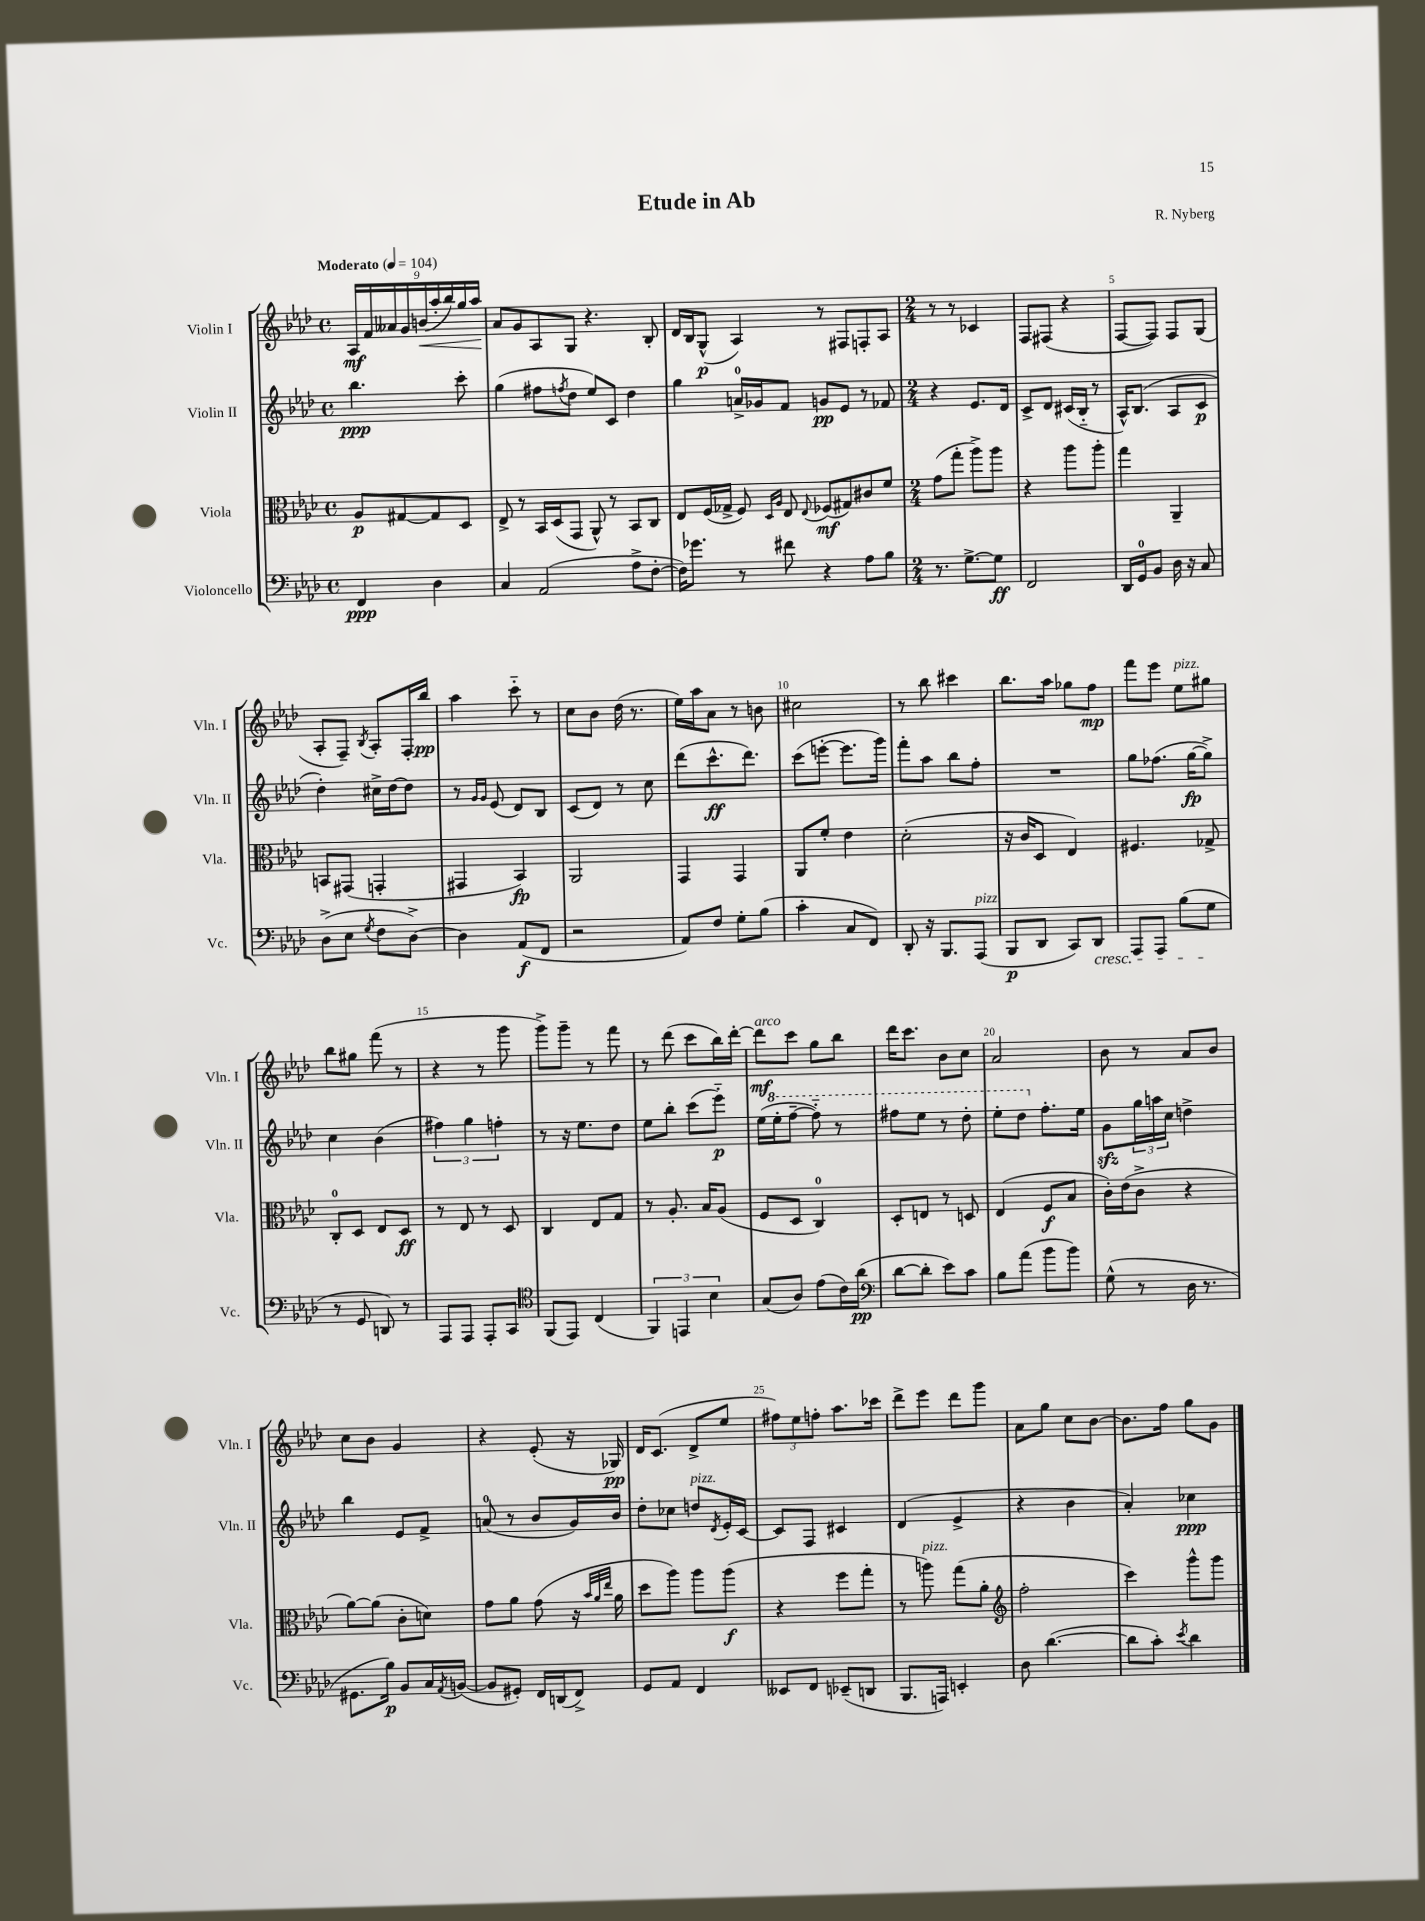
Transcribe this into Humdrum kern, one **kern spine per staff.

**kern	**kern	**kern	**kern
*staff4	*staff3	*staff2	*staff1
*clefF4	*clefC3	*clefG2	*clefG2
*k[b-e-a-d-]	*k[b-e-a-d-]	*k[b-e-a-d-]	*k[b-e-a-d-]
*M4/4	*M4/4	*M4/4	*M4/4
*met(c)	*met(c)	*met(c)	*met(c)
*MM104	*MM104	*MM104	*MM104
4FF/	8A-/L	4.bb-\	18A-/LL
.	.	.	18f/
.	.	.	18a--/
.	[8G#/	.	.
.	.	.	18g/
.	.	.	(18b/
4D-\	8G#/]	.	.
.	.	.	18aa-'/
.	.	.	18bb-/)
.	8D-/J	8ccc'\	.
.	.	.	18gg/
.	.	.	18aa-/JJ
=	=	=	=
4C/	8E-^/	(4gg\	8a-/L
.	8r	.	8g/
(2AA-/	16BB-/LL	8ff#\L	8A-/
.	(16D-/J	.	.
.	.	8qff/	.
.	8GG/J	8dd-\J	8G/J
.	8AA-^^/)	8ee-/L)	4.r
.	8r	8c/J	.
8A-^\L	8BB-/L	4dd-\	.
[8F'\J	8C/J	.	8B-'/
=	=	=	=
16F\]LK)	8E-/L	4gg\	16d-/LL
8.g-\J	.	.	16B-/J
.	(16F/L	.	(8G^^/J
.	16G-^/JJ	.	.
8r	8F/)	16a^/LL	4A-/)
.	.	16g-/J	.
.	16qqD-/LL	.	.
.	16qqA-/JJ	.	.
8f#\	8E-/	8f/J	.
.	8qqE-/	.	.
4r	(8F-/L	8g/L	8r
.	8G#/)	8e-/J	8F#/L
8A-\L	8c#/	8r	8F'/
8B-\J	8f/J	8f-/	8A-/J
=	=	=	=
*M2/4	*M2/4	*M2/4	*M2/4
8.r	(8g\L	4r	8r
.	8gg'\J	.	8r
[8.G^\L	.	.	.
.	8aa-^\L)	8.e-/L	4c-/
8G\]J	8aa-\J	.	.
.	.	16d-/Jk	.
=	=	=	=
2FF/	4r	8c^/L	8F/L
.	.	8d-/J	(8F#/J
.	8aa-\L	(16c#/LL	4r
.	.	16B-'~/JJ	.
.	8aa-'\J	8r	.
=	=	=	=
16DD-/LL	4gg\	16A-^^/LK)	[8F/L
16GG/J	.	(8.B-/J	.
8BB-/J	.	.	8F/]J)
16D-\	4AA-~/	8A-/L	8F/L
16r	.	.	.
8C/	.	8c/J	(8G/J
=	=	=	=
(8D-^\L	8BB/L	4dd-'\)	8A-'/L
8E-\J	(8GG#/J	.	8F~/J)
8qG/	.	.	8qB-/
8F\L	4GG'/	16cc#^\LL	8A-'/L
.	.	[16dd-\J	.
[8D-^\J)	.	8dd-\]J	16F'/L
.	.	.	16bb-/JJ
=	=	=	=
4D-\]	4GG#/	8r	4aa-\
.	.	16qqg/LL	.
.	.	16qqg/JJ	.
.	.	(8e-/	.
(8AA-/L	4BB-/)	8d-/L)	8ccc'~\
8FF/J	.	8B-/J	8r
=	=	=	=
2r	2AA-/	(8c/L	8cc\L
.	.	8d-/J)	8b-\J
.	.	8r	(16dd-\
.	.	.	8.r
.	.	8cc\	.
=	=	=	=
8AA-/L)	4GG/	(8ddd-\L	16ee-\LL)
.	.	.	16aa-\J
8F/J	.	8.ccc^^\	8a-\J
8G'\L	4GG/	.	8r
.	.	8.ddd-\J)	.
(8B-\J	.	.	8b\
=	=	=	=
4c'\	8AA-/L	(8ccc\L	2cc#\
.	8f'/J	[8eee'\J	.
8C/L	4e-\	8.eee\]L	.
8FF/J)	.	.	.
.	.	16ggg\Jk)	.
=	=	=	=
8DD-'/	(2d-'\	8fff'\L	8r
16r	.	8aa-\J	8bb-\
8.BBB-/L	.	.	.
.	.	8bb-\L	4ccc#\
(8AAA-/J	.	8ff'\J	.
=	=	=	=
8BBB-/L	16r	2r	8.bb-\L
.	16c/LK	.	.
8DD-/J	8D-/J	.	.
.	.	.	16aa-\Jk
8CC/L)	4E-/)	.	8gg-\L
8DD-/J	.	.	8ff\J
=	=	=	=
8AAA-/L	4.F#/	8gg\L	8fff\L
8AAA-/J	.	(8.ff-\J	8eee-\J
(8B-\L	.	.	8ee-\L
.	.	[16gg\LK	.
8G\J	8G-^/	8gg^\]J)	8gg#\J
=	=	=	=
8r	8C'/L	4cc\	8bb-\L
8GG/	8D-/J	.	8gg#\J
8DD/)	8E-/L	(4b-\	(8fff\
8r	8D-/J	.	8r
=	=	=	=
8AAA-/L	8r	6ff#\)	4r
8AAA-/J	8E-/	.	.
.	.	6gg\	.
8AAA-'/L	8r	.	8r
.	.	6ff'\	.
8CC/J	8D-/	.	8ggg\
=	=	=	=
*clefC4	*	*	*
(8FF/L	4C/	8r	8ggg^\L)
8EE-/J)	.	16r	8ggg~\J
.	.	8.ee-\L	.
(4C/	8E-/L	.	8r
.	8G/J	8dd-\J	8fff\
=	=	=	=
6FF/)	8r	8ee-\L	8r
.	8.A-'/	8bb-'\J	(8ddd-\
6EE/	.	.	.
.	.	(8ccc\L	8ccc\L
.	16B-/LK	.	.
6B-\	.	.	.
.	(8A-/J	8eee-'~\J)	16bb-\L)
.	.	.	[16ddd-'\JJ
=	=	=	=
(8G/L	8F/L	(16ee-\LL	8ddd-\]L
.	.	16eee-'\J	.
8A-/J)	8D-/J	[8fff~\J	8ccc\J
(8e-\L	4C/)	8fff'~\])	8gg\L
16c\L)	.	8r	8bb-\J
(16a-\JJ	.	.	.
=	=	=	=
*clefF4	*	*	*
[8d-\L	8D-'/L	8fff#\L	16ddd-\LK
.	.	.	8.ccc\J
8d-'\]J	8E/J	8eee-\J	.
8e-\L)	8r	8r	8b-\L
8c\J	8D/	8ddd-'\	8cc\J
=	=	=	=
8B-\L	(4E-/	8eee-'\L	2a-/
(8a-\J	.	8ddd-\J	.
8b-\L	8F/L	8.ff'\L	.
8b-\J)	8B-/J	.	.
.	.	16ee-\Jk	.
=	=	=	=
(8G^^\	16c'\LL)	8g\L	8b-\
.	(16e-\J	.	.
8r	8c^\J	24gg\L	8r
.	.	24aa\	.
.	.	24cc\JJ	.
16D-\	4r	4dd^\	8a-/L
8.r	.	.	.
.	.	.	8b-/J
=	=	=	=
8.GG#\L	[8a-\L)	4bb-\	8cc\L
.	(8a-\]J	.	8b-\J
16B-\Jk)	.	.	.
8BB-/L	8c'\L	8e-/L	4g/
16C/L	8d\J)	8f^/J	.
8qAA-/	.	.	.
([16BB/JJ	.	.	.
=	=	=	=
8BB/]L	8g\L	(8a/	4r
8GG#'/J)	8a-\J	8r	.
16FF/LL	(8g\	8b-/L	(8e-'/
(16DD/J	.	.	.
8FF^/J)	16r	16g/L)	16r
.	32qqb-/LLL	.	.
.	32qqa-/	.	.
.	32qqee-/JJJ	.	.
.	16a-\	16b-/JJ	16G-/)
=	=	=	=
8GG/L	8dd-\L	8dd-'\L	16d-/LK
.	.	.	(8.c/J
8AA-/J	8aa-\J)	8cc-\J	.
4FF/	8aa-\L	8dd/L	8d-^/L
.	.	8qd-/	.
.	(8aa-\J	16e-'/L	8ee-/J
.	.	[16c/JJ	.
=	=	=	=
8EE--/L	4r	8c/]L	12ff#\L)
.	.	.	12ee-\
8FF/J	.	8F/J	.
.	.	.	12ff'\J
(8EE-~/L	8ff\L	4c#/	8.aa-\L
8DD/J	8gg'\J	.	.
.	.	.	16ccc-\Jk
=	=	=	=
8.BBB-/L	8r	(4d-/	8ddd-^\L
.	8aa\)	.	8eee-\J
16AAA/Jk)	.	.	.
4EE'/	(8gg\L	4e-^/	8ddd-\L
.	8a-'\J	.	8ggg\J
=	=	=	=
*	*clefG2	*	*
8D-\	2ff'\	4r	8a-\L
([4.d-\	.	.	8gg\J
.	.	4b-\	8cc\L
.	.	.	[8b-\J
=	=	=	=
8d-\]L	4ccc\)	4a-'/)	8.b-\]L
8c'\J)	.	.	.
.	.	.	16ff\Jk
8qe-/	.	.	.
4d-\	8ggg^^\L	4cc-\	8gg\L
.	8ggg\J	.	8g\J
==	==	==	==
*-	*-	*-	*-
